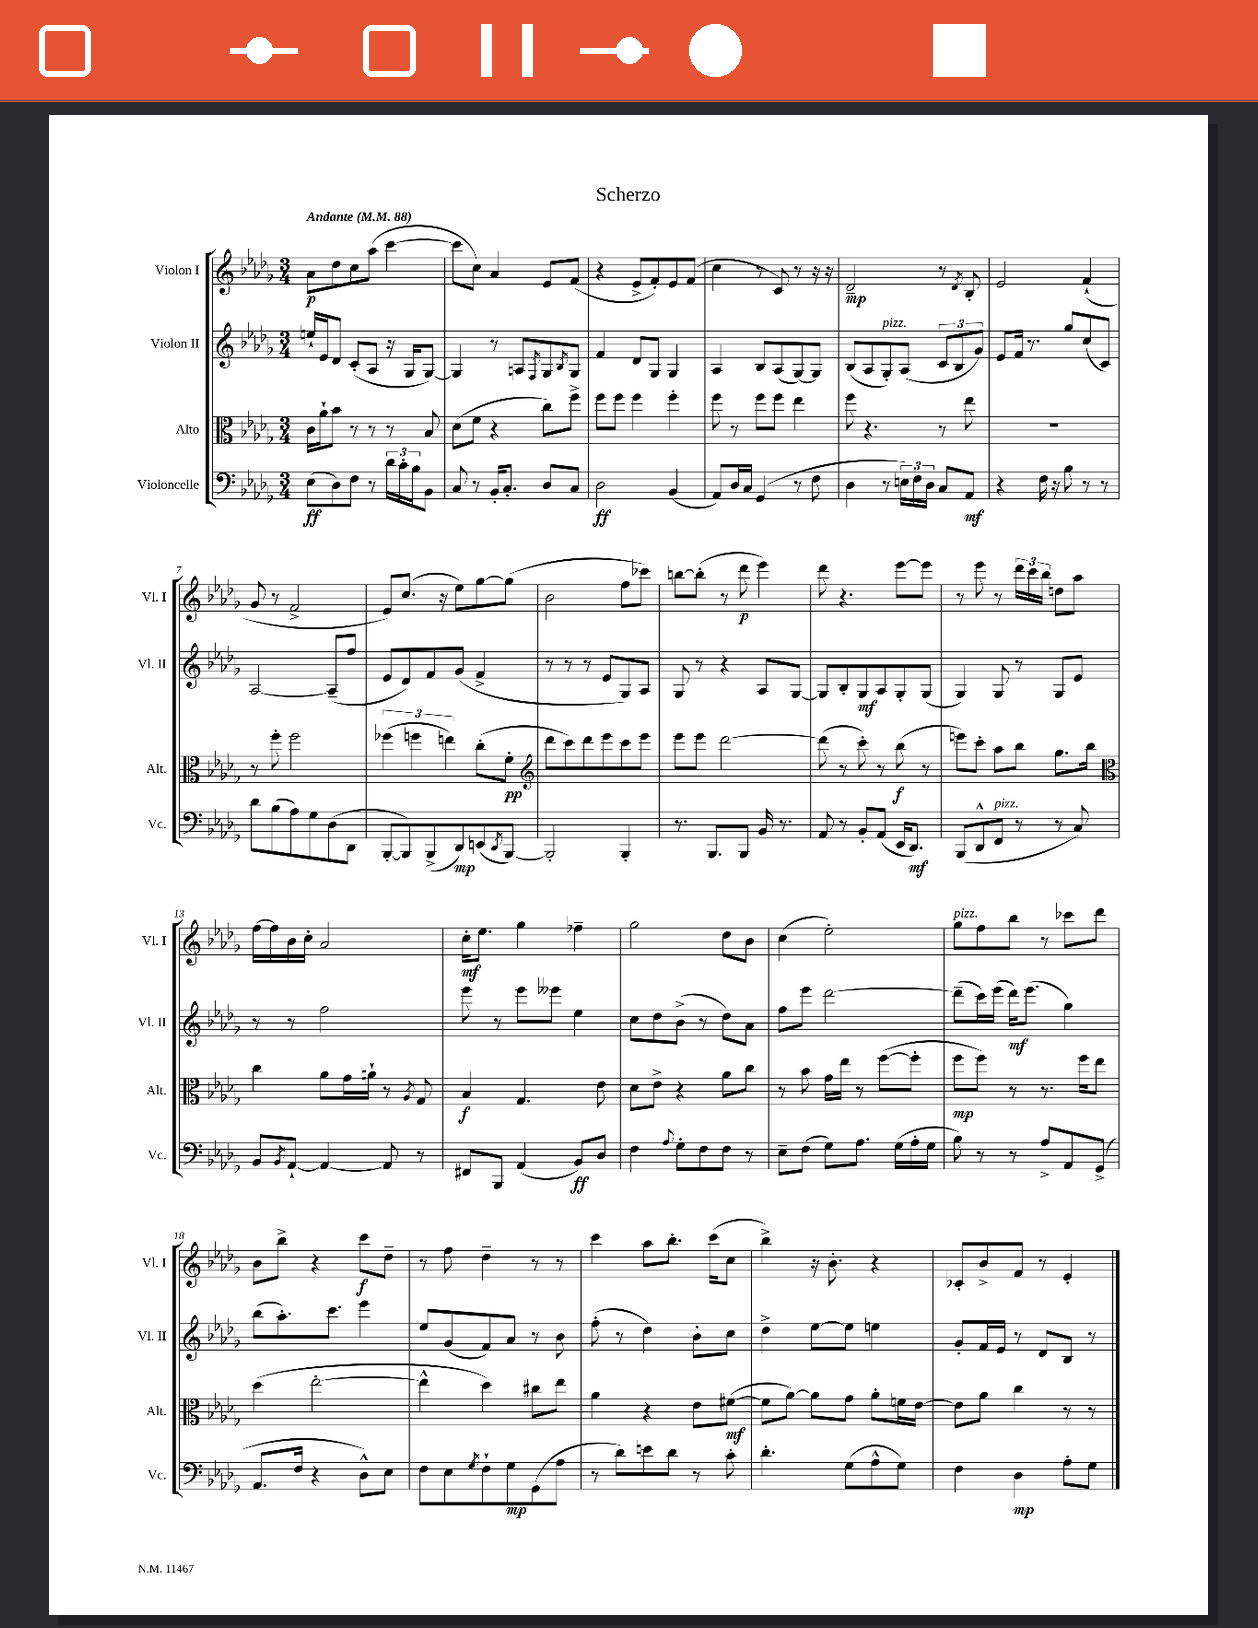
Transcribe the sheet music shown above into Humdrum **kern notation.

**kern	**kern	**kern	**kern
*staff4	*staff3	*staff2	*staff1
*clefF4	*clefC3	*clefG2	*clefG2
*k[b-e-a-d-g-]	*k[b-e-a-d-g-]	*k[b-e-a-d-g-]	*k[b-e-a-d-g-]
*M3/4	*M3/4	*M3/4	*M3/4
*MM88	*MM88	*MM88	*MM88
(8E-	16c	16ee`	8a-
.	16a-`	16e-	.
8D-)	8b-	8d-	8dd-
8F	8r	(8c'	8cc
8r	8r	8A-	(8aa-
24d-	8r	16r	[4ccc
24c'	.	.	.
.	.	16G-	.
24B-	.	.	.
8BB-	8B-	[8G-)	.
=	=	=	=
8C	(8d-	4G-]	8ccc]
8r	8f	.	8cc)
16BB-'	4r	8r	4a-
8.C'	.	.	.
.	.	8A	.
.	.	8qF	.
8D-	8cc)	8G-	8e-
.	.	8qB-	.
8C	8ff^	8G-	(8f
=	=	=	=
2D-	8ff	4f	4r
.	8ff	.	.
.	4ff	8d-	8e-^
.	.	8G-	8f')
(4BB-	4ff'	4G-	8e-
.	.	.	(8f
=	=	=	=
8AA-)	8ff	4A-	4cc
16D-	8r	.	.
16C	.	.	.
(4GG-	8ff	8B-	8r
.	8ff	(8A-	8c)
8r	4ee-	[8G-)	8r
8F	.	8G-]	16r
.	.	.	16r
=	=	=	=
4D-	8ff	(8B-	2d-~
.	4.r	8A-	.
8r	.	8G-')	.
24E)	.	(8A-	.
24F	.	.	.
24D-	.	.	.
8C	8r	12c	8r
.	.	12B-	.
.	.	.	8qd-
8AA-	8ee-	.	8B-'
.	.	12g-)	.
=	=	=	=
4r	2.r	8e-	2e-
.	.	16f	.
.	.	8.r	.
16F	.	.	.
16r	.	.	.
8B-	.	8gg-	.
8r	.	(8cc	(4f`
8r	.	8c)	.
=	=	=	=
8d-	8r	[2A-	8g-
(8B-	8ff'	.	8r
8A-)	2ff	.	2f^
8G-	.	.	.
(8D-	.	(8A-~]	.
8DD-	.	8ff	.
=	=	=	=
[8BBB-'	(6ff-	8e-	8e-)
8BBB-])	.	8d-)	(8.cc
.	6ff	.	.
(8BBB-^	.	8f	.
.	.	.	16r
.	6ee)	.	.
8DD-)	.	(8g-	8ee-)
(8EE	(8cc'	4f^	[8gg-
8qDD-	.	.	.
[8BBB-)	8f'	.	(8gg-]
=	=	=	=
*	*clefG2	*	*
2BBB-']	8ddd-	8r	2b-
.	8ccc)	8r	.
.	8ddd-	8r	.
.	8eee-	8e-	.
4BBB-'	8ccc	8G-)	8ff
.	8eee-	8A-	8ccc-)
=	=	=	=
8.r	8eee-	8G-	[8bb
.	8eee-	8r	(8bb']
8.BBB-	.	.	.
.	[2ddd-	4r	8r
8BBB-	.	.	8ddd-
16BB-	.	8A-	4eee-)
8.r	.	.	.
.	.	[8G-	.
=	=	=	=
8AA-	(8ddd-]	8G-]	8ddd-
8r	8r	8B-'	4.r
8BB-'	8ccc')	8G-	.
(8AA-	8r	8A-	.
16EE-	(8bb-	8G-'	[8eee-
8.DD-)	.	.	.
.	8r	(8G-	8eee-]
=	=	=	=
(8BBB-	8eee)	4G-)	8r
8DD-^^	8ccc'	.	8eee-
8FF	8aa-	8G-	8r
8r	8bb-	8r	24ddd-
.	.	.	24ccc
.	.	.	24bb-
8r	8.gg-	8G-	8dd
8C)	.	8e-	8aa-
.	16bb-	.	.
=	=	=	=
*	*clefC3	*	*
8BB-	4cc	8r	[16ff
.	.	.	16ff]
8qBB-	.	.	.
[8AA-`	.	8r	16b-
.	.	.	16cc'
4AA-_	8a-	2ff	2a-
.	16g-	.	.
.	16a`	.	.
8AA-]	8r	.	.
.	8qA-	.	.
8r	8G-	.	.
=	=	=	=
8FF#	4B-	8eee-	16cc'
.	.	.	8.ee-
8BBB-	.	8r	.
(4AA-	4.G-	8eee-	4gg-
.	.	8eee--	.
8BB-)	.	4ee-	4ff-~
8D-	8e-	.	.
=	=	=	=
4F	8d-	8cc	2gg-
.	8e-^	8dd-	.
8qqA-	.	.	.
8G-'	4r	(8b-^	.
8F	.	8r	.
8F	8a-	8dd-)	8dd-
8r	8cc	8a-	8b-
=	=	=	=
8E-~	8r	8ff	(4cc
(8F	8b-	8eee-	.
8G-)	16g-	[2ddd-	2ee-')
.	16ee-	.	.
8.A-	8r	.	.
.	([8ff	.	.
(16G-	.	.	.
16A-'	8ff']	.	.
16G-	.	.	.
=	=	=	=
8B-)	8ff	(8ddd-~]	8gg-
8r	8ff)	16ccc)	8ff
.	.	(16eee-	.
8r	8r	16ddd-)	8bb-
.	.	(8.eee-	.
8A-^	8.r	.	8r
8AA-	.	4gg-)	8ccc-
.	16ff	.	.
(8GG-^	8ee-	.	8ddd-
=	=	=	=
8.AA-	(4dd-	(8bb-	8b-
.	.	8.aa-')	8bb-^
16F	.	.	.
4r	[2ee-'	.	4r
.	.	8.ccc	.
8D-^^)	.	4eee-	8ccc
8E-	.	.	8dd-~
=	=	=	=
8F	4ee-^^]	8ee-	8r
8E-	.	(8g-	8ff
8qG-	.	.	.
8F`	4dd-)	8f)	4dd-~
8G-	.	8a-	.
(8GG-	8cc#	8r	8r
8A-	8ee-	8b-	8r
=	=	=	=
8r	4a-	(8ff'	4ccc
8d-)	.	8r	.
8e	4r	4dd-)	8aa-
8d-	.	.	8.bb-'
8r	8e-	8b-'	.
.	.	.	(16ccc
8c'	([8f#	8cc	8cc
=	=	=	=
4.d-'	8f#]	4dd-^	4bb-^)
.	[8a-)	.	.
.	8a-]	[8ee-	16r
.	.	.	8.b-'
(8G-	8g-	8ee-]	.
8A-^^	8a-'	4ee	4r
8G-)	16f	.	.
.	[16e-	.	.
=	=	=	=
4F	8e-]	8g-'	8c-'
.	8a-	16f	8b-^
.	.	16e-	.
4D-	4cc	8r	8f
.	.	8d-	8r
8A-'	8r	8B-	4e-'
8G-	8r	8r	.
==	==	==	==
*-	*-	*-	*-
